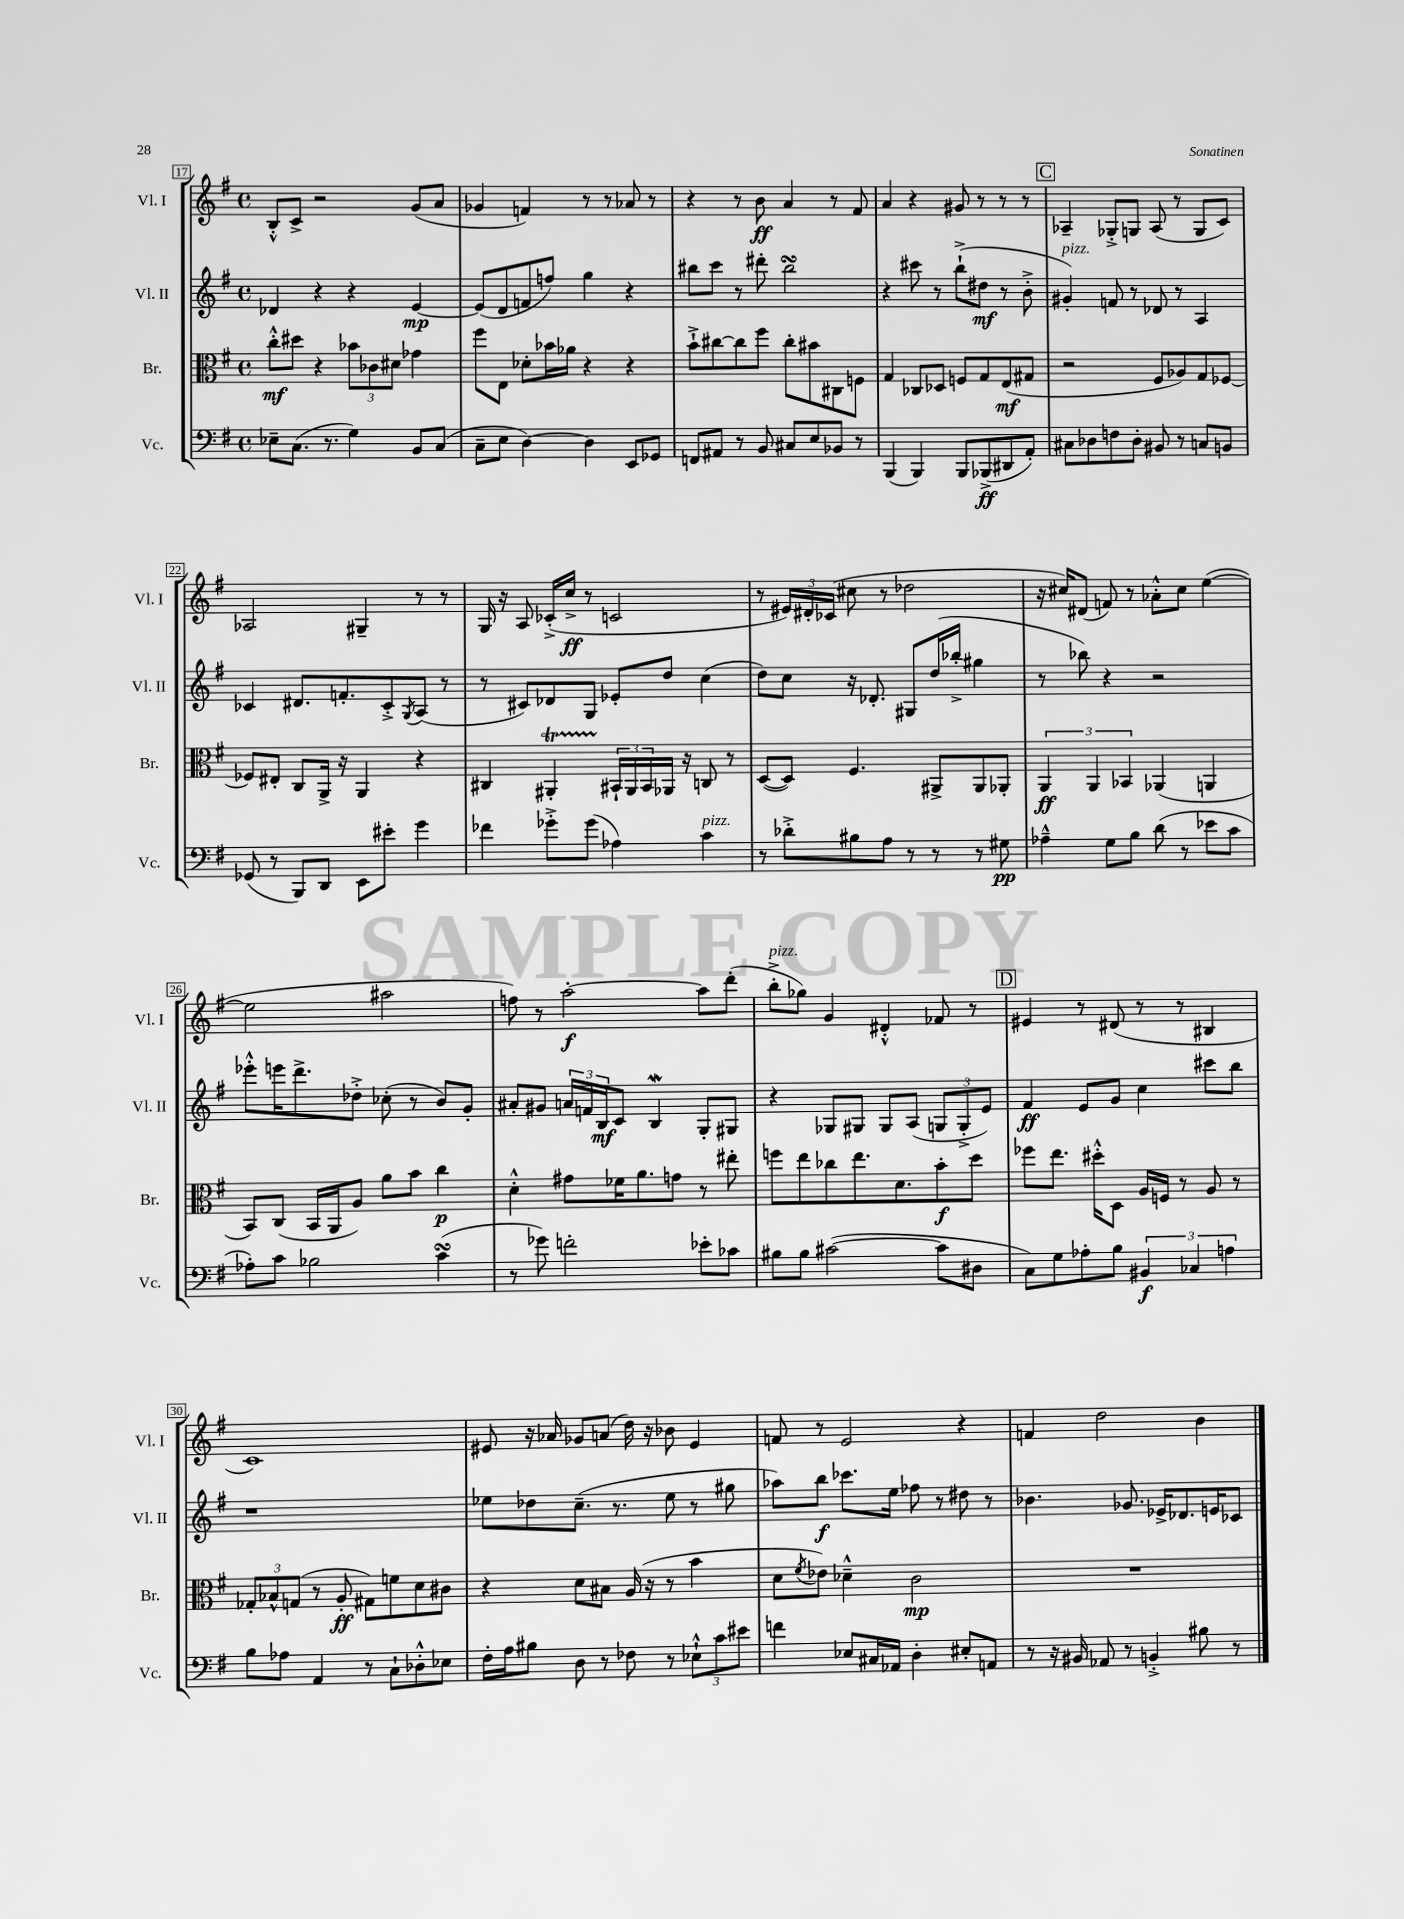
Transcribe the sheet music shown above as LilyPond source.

<<
\new StaffGroup <<
\new Staff = "s0" \with { instrumentName = "Vl. I" shortInstrumentName = "Vl. I" } {
    \clef treble \key g \major \defaultTimeSignature \time 4/4
    b8-.-^ c'8-> r2 g'8( a'8 |
    ges'4 f'4) r8 r8 aes'8 r8 |
    r4 r8 b'8\ff a'4 r8 fis'8 |
    a'4 r4 gis'8 r8 r8 r8 |
    \mark \markup { \box "C" } aes4-- ges8-.-> g8 aes8( r8 g8 c'8) |
    aes2 gis4-- r8 r8 |
    g16 r16 a8 ces'16-.->( c''16->\ff r8 c'2 |
    r8 \tuplet 3/2 { eis'16) dis'16-. ces'16( } cis''8 r8 des''2 |
    r16 cis''16) dis'8( f'8) r8 aes'8-.-^ cis''8 e''4~( |
    e''2 ais''2 |
    f''8) r8 a''2~-.\f a''8 d'''8-.( |
    b''8-.->^\markup { \italic "pizz." } ges''8) g'4 dis'4-.-^ fes'8 r8 |
    \mark \markup { \box "D" } eis'4 r8 dis'8( r8 r8 bis4 |
    c'1) |
    eis'8 r16 aes'16 ges'8 a'8( d''16) r16 bes'8 eis'4 |
    f'8 r8 e'2 r4 |
    f'4 d''2 b'4 \bar "|." |
}
\new Staff = "s1" \with { instrumentName = "Vl. II" shortInstrumentName = "Vl. II" } {
    \clef treble \key g \major \defaultTimeSignature \time 4/4
    des'4 r4 r4 e'4~\mp |
    e'8( d'8 f'8 f''8) g''4 r4 |
    bis''8 c'''8 r8 dis'''8-. bis''2\turn |
    r4 cis'''8 r8 b''8-!->( dis''8\mf r8 b'8-.-> |
    \mark \markup { \box "C" } gis'4-.^\markup { \italic "pizz." }) f'8 r8 des'8 r8 a4 |
    ces'4 dis'8. f'8.-. ces'8-.-> \acciaccatura { g8 } a8( r8 |
    r8 cis'8) des'8 g8 ees'8-. d''8 c''4( |
    d''8) c''8 r16 des'8.-. gis8 d''16( bes''16-.-> gis''4 |
    r8 bes''8) r4 r2 |
    ees'''8-.-^ e'''16 d'''8.-> des''8-.-> ces''8-.( r8 b'8) g'8-. |
    ais'8-. gis'8 \tuplet 3/2 { a'16 f'16 b16\mf } c'8 b4\mordent g8-. gis8 |
    r4 ges8 gis8 gis8 a8( \tuplet 3/2 { g8 g8-.-> e'8) } |
    \mark \markup { \box "D" } fis'4\ff e'8 g'8 c''4 cis'''8 b''8 |
    r1 |
    ees''8 des''8 c''8.--( r8. ees''8 r8 gis''8 |
    aes''8) b''8\f ces'''8. e''16 fes''8 r8 dis''8 r8 |
    bes'4. ges'8. ees'16-> des'8. e'16 ces'8 \bar "|." |
}
\new Staff = "s2" \with { instrumentName = "Br." shortInstrumentName = "Br." } {
    \clef alto \key g \major \defaultTimeSignature \time 4/4
    c''8-.-^\mf dis''8 r4 \tuplet 3/2 { bes'8 ces'8 dis'8 } ges'4 |
    fis''8 e8 des'8-. bes'16 aes'16 r4 r4 |
    b'8-!-> cis''8~ cis''8 fis''8 cis''8-. bis'8 cis8 f8 |
    g4 ces8 des8 f8 g8 e8\mf( gis8 |
    \mark \markup { \box "C" } r2 fis8 aes8) g8 fes8~ |
    fes8 eis8-. c8 a,16-> r16 a,4 r4 |
    cis4 ais,4-.\startTrillSpan \tuplet 3/2 { bis,16-!\stopTrillSpan ais,16 bis,16 } aes,16 r16 c8 r8 |
    d8~( d8) fis4. ais,8-> ais,8 aes,8-. |
    \tuplet 3/2 { a,4\ff a,4 bes,4 } aes,4( a,4 |
    b,8) c8( b,16 a,16 a8) a'8 b'8 c''4\p |
    d'4-.-^ gis'8 fes'16 a'8. g'8 r8 eis''8-. |
    f''8 e''8 ces''8 e''8. d'8. b'8-.\f d''8 |
    \mark \markup { \box "D" } fes''8 e''8. dis''16-.-^ d8 a16 f16 r8 a8 r8 |
    \tuplet 3/2 { ges8-. bes8-^ g8( } r8 a8-.\ff gis8) f'8 d'8 cis'8 |
    r4 d'8 bis8 a16( r16 r8 b'4 |
    d'8 \acciaccatura { fis'8 } ees'8) des'4---^ c'2\mp |
    R1 \bar "|." |
}
\new Staff = "s3" \with { instrumentName = "Vc." shortInstrumentName = "Vc." } {
    \clef bass \key g \major \defaultTimeSignature \time 4/4
    ees8-- c8.( r8. g4) b,8 c8( |
    c8-- e8 d4~) d4 e,8 ges,8 |
    f,8 ais,8 r8 b,8 cis8 e8 bes,8 r8 |
    b,,4( b,,4) b,,8 bes,,8->\ff( dis,8 a,8-.) |
    \mark \markup { \box "C" } cis8 des8 f8 des8-. bis,8 r8 c8 b,8 |
    ges,8( r8 b,,8) d,8 e,8 eis'8-. g'4 |
    fes'4 ges'8-.-> ges'8( aes4) c'4^\markup { \italic "pizz." } |
    r8 des'8-.-> bis8 a8 r8 r8 r8 gis8\pp |
    aes4---^ g8 b8 d'8( r8 ees'8 c'8 |
    aes8-.) c'8 bes2 c'4\turn( |
    r8 ges'8) f'2-. ees'8-. ces'8 |
    bis8 bis8 cis'2~( cis'8 dis8 |
    \mark \markup { \box "D" } c8) g8 aes8-. b8 \tuplet 3/2 { bis,4\f ces4 a4 } |
    b8 aes8 a,4 r8 c8-! des8-.-^ ees8 |
    fis16-. a16 bis8 d8 r8 fes8 r8 \tuplet 3/2 { ees8-!-^ c'8 eis'8 } |
    f'4 ees8 cis16 aes,16 d4-. eis8-. a,8 |
    r8 r16 bis,16 aes,8 r8 b,4-.-> bis8 r8 \bar "|." |
}
>>
>>
\layout { \context { \Score currentBarNumber = #17 \override BarNumber.stencil = #(make-stencil-boxer 0.1 0.3 ly:text-interface::print) } }
